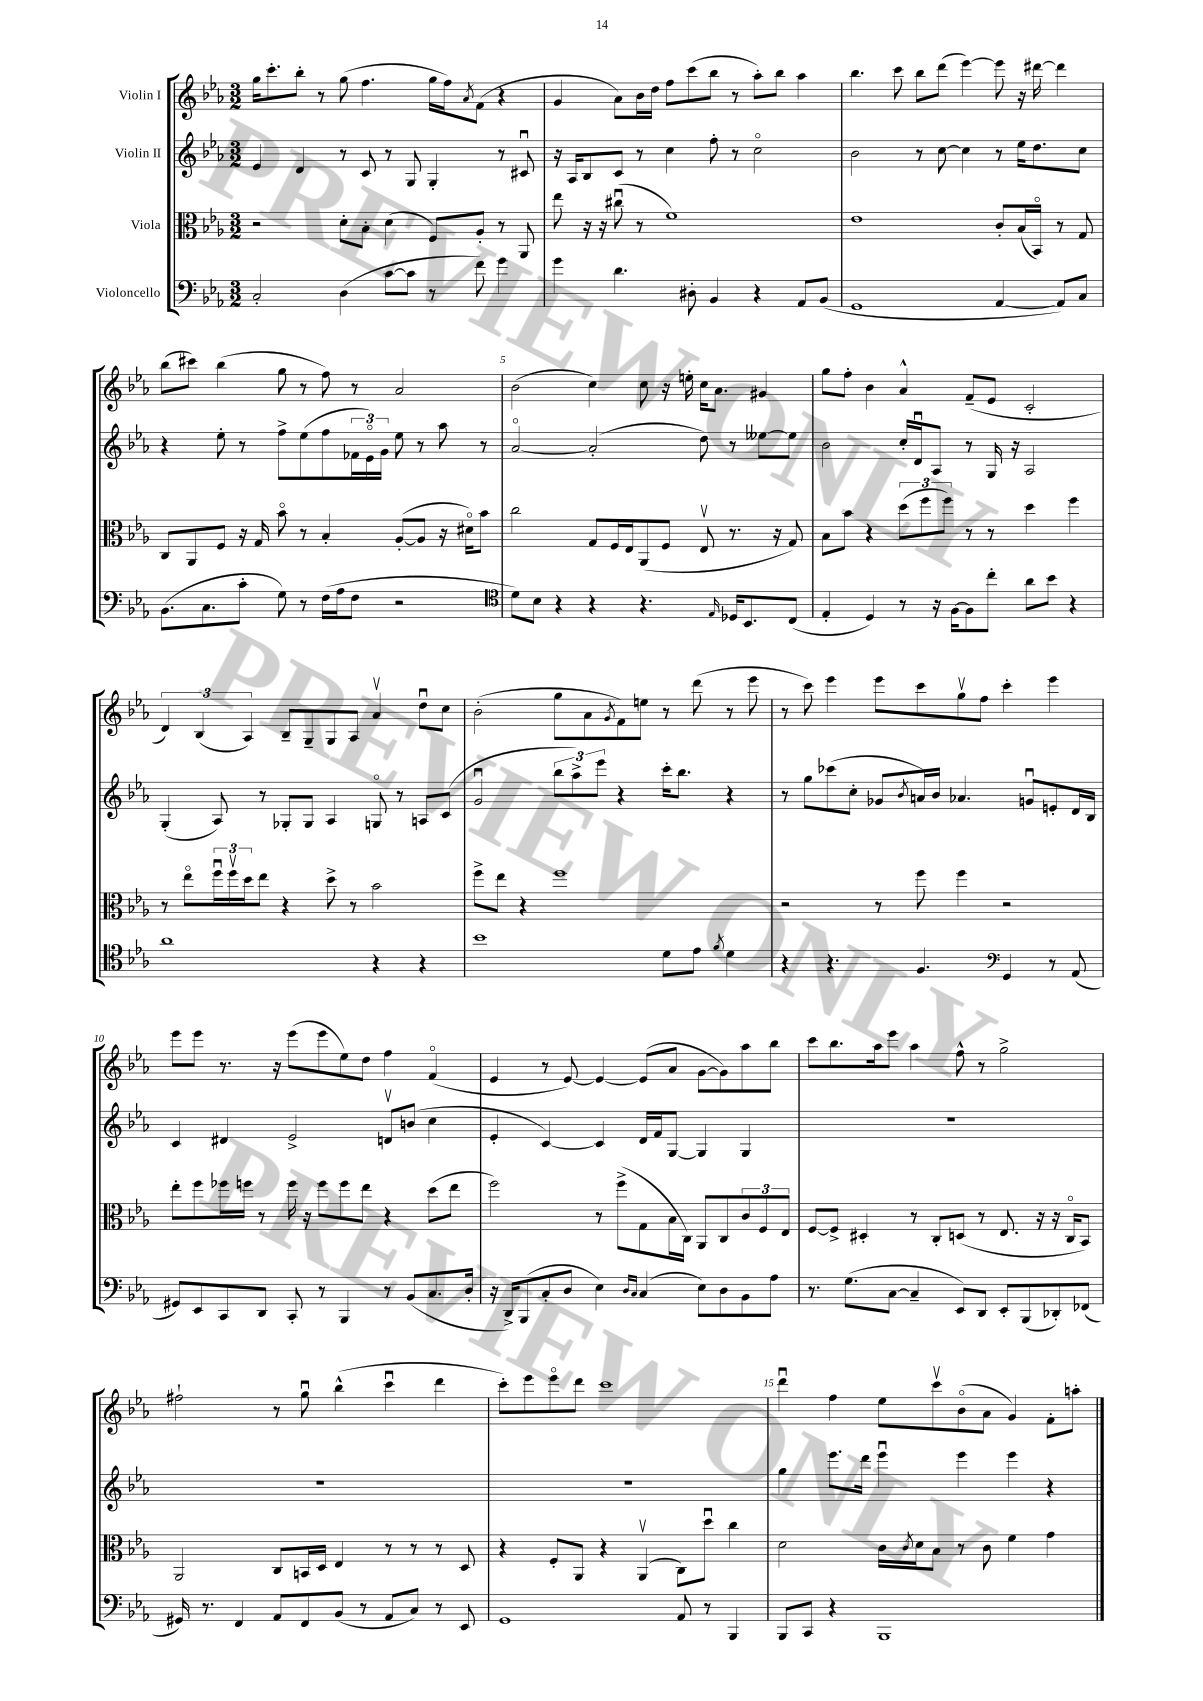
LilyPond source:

<<
\new StaffGroup <<
\new Staff = "s0" \with { instrumentName = "Violin I" } {
    \clef treble \key ees \major \numericTimeSignature \time 3/2
    g''16 c'''8.-. bes''8-. r8 g''8( f''4. g''16 f''16) \acciaccatura { aes'8 } f'8( r4 |
    g'4 aes'8) bes'16 d''16 f''8 c'''8( bes''8 r8 aes''8-.) bes''8 aes''4 |
    bes''4. c'''8 bes''8 d'''8( ees'''4~) ees'''8 r16 dis'''16~ dis'''4 |
    bes''8( cis'''8) bes''4( g''8 r8 f''8) r8 aes'2 |
    bes'2( c''4) c''8 r16 e''16-. c''16 aes'8. gis'4 |
    g''8 f''8-. bes'4 aes'4-^ f'8--( ees'8 c'2-. |
    \tuplet 3/2 { d'4) bes4( aes4) } bes8-- g8-- g8 aes8 aes'4\upbow d''8\downbow c''8 |
    bes'2-.( g''8 aes'8 \acciaccatura { g'8 } f'8) e''8 r8 d'''8( r8 ees'''8 |
    r8 c'''8) ees'''4 ees'''8 c'''8 g''8\upbow f''8 c'''4-. ees'''4 |
    ees'''8 ees'''8 r8. r16 ees'''8( ees'''8 ees''8) d''8 f''4 f'4\flageolet( |
    ees'4 r8 ees'8~) ees'4~ ees'8( aes'8 g'8~ g'8) aes''8 bes''8 |
    c'''8 bes''8. aes''16 ees'''8 aes''4 f''8-^ r8 g''2-> |
    fis''2-! r8 g''8\downbow bes''4-^( c'''4\downbow d'''4 |
    c'''8-.) ees'''8 ees'''8\flageolet d'''8 c'''1 |
    d'''4\downbow f''4 ees''8 c'''8\upbow bes'8\flageolet( aes'8 g'4) f'8-. a''8-. \bar "|." |
}
\new Staff = "s1" \with { instrumentName = "Violin II" } {
    \clef treble \key ees \major \numericTimeSignature \time 3/2
    ees'4 d'4 r8 c'8 r8 g8 g4-. r8 cis'8\downbow |
    r16 aes16 bes8 c'8 r8 c''4 f''8-. r8 c''2\flageolet |
    bes'2 r8 c''8~ c''4 r8 ees''16 d''8. c''8 |
    r4 ees''8-. r8 f''8-> ees''8( f''8 \tuplet 3/2 { fes'16 ees'16\flageolet) g'16 } ees''8 r8 aes''8 r8 |
    aes'2~\flageolet aes'2-.( d''8) r8 eeses''8~ eeses''8 |
    bes'2 c''16-. d'16\downbow aes8 r8 g16 r16 aes2 |
    g4-.( aes8) r8 ges8-. ges8 aes4 g8\flageolet r8 a8 c'8( |
    g'2\downbow \tuplet 3/2 { bes''8 aes''8->) ees'''8 } r4 c'''16-. bes''8. r4 |
    r8 g''8 ces'''8( c''8-. ges'8 \acciaccatura { bes'8 } a'16) bes'16 aes'4. g'8\downbow e'8-. d'16 bes16 |
    c'4 dis'4 ees'2-> d'8\upbow b'8( c''4 |
    ees'4-. c'4~) c'4 d'16 f'16 g8~ g4 g4 |
    R1. |
    R1. |
    R1. |
    g''4 ees'''8. d'''16 ees'''4\downbow ees'''4 ees'''4 r4 \bar "|." |
}
\new Staff = "s2" \with { instrumentName = "Viola" } {
    \clef alto \key ees \major \numericTimeSignature \time 3/2
    r2 d'8-. bes8-. d'4( f8) aes8-. r8 aes,8 |
    ees''8 r16 r16 cis''8\downbow( r8 f'1) |
    ees'1 c'8-. bes16( bes,16\flageolet) r8 g8 |
    c8 aes,8 f8 r16 g16 bes'8\flageolet r8 bes4-. aes8~-.( aes8 r16 dis'16\flageolet) bes'8 |
    c''2 g8 f16 ees16 aes,8( f8 ees8\upbow r8. r16 g8) |
    bes8 bes'8 r4 \tuplet 3/2 { d''8( f''8 f''8) } r8 r8 d''4 f''4 |
    r8 ees''8\flageolet \tuplet 3/2 { f''16\downbow f''16\upbow d''16 } ees''8 r4 d''8-> r8 bes'2 |
    f''8-> ees''8 r4 f''1 |
    r2 r8 f''8 f''4 r2 |
    ees''8-. f''8 fes''16 f''16 r8 f''16 r16 f''8 f''8 ees''8 r4 d''8( ees''8 |
    f''2) r8 f''8->( g8 bes16 c16) aes,8 c8 \tuplet 3/2 { c'8 f8 ees8 } |
    f8~ f8-> dis4-. r8 c8-. d8( r8 ees8. r16 r16 c16\flageolet bes,8) |
    aes,2 c8 b,16 d16 ees4 r8 r8 r8 d8 |
    r4 f8-. aes,8 r4 aes,4\upbow( c8) d''8\downbow c''4 |
    d'2 c'16 \acciaccatura { c'8 } d'16 bes8 r8 c'8 f'4 g'4 \bar "|." |
}
\new Staff = "s3" \with { instrumentName = "Violoncello" } {
    \clef bass \key ees \major \numericTimeSignature \time 3/2
    c2-. d4( c'8~ c'8 r8 f'8) g'4 |
    g'4 d'4. dis8-. bes,4 r4 aes,8 bes,8( |
    g,1 aes,4~ aes,8) c8 |
    bes,8.( c8. c'8-. g8) r8 f16( aes16 f8 r2 |
    \clef tenor d'8) bes8 r4 r4 r4. \grace { ees16 } des16 bes,8. c8( |
    ees4-. d4) r8 r16 f16~ f8 c''8-. aes'8 bes'8 r4 |
    aes'1 r4 r4 |
    bes'1 d'8 ees'8 \acciaccatura { f'8 } d'4 |
    r4 r4. f4. \clef bass g,4 r8 aes,8( |
    gis,8) ees,8 c,8 d,8 c,8-. r8 bes,,4 r8 bes,8( c8. d16-. |
    r16 d,16->) bes,,8( c8-. d8 ees4) \grace { d16 c16 } c4( ees8) d8 bes,8 aes8 |
    r8. g8.( c8~ c4-- ees,8) d,8 ees,8-. bes,,8( des,8-.) fes,8( |
    gis,16) r8. f,4 aes,8 f,8 bes,8( r8 aes,8 c8) r8 ees,8 |
    g,1 aes,8 r8 bes,,4 |
    bes,,8 c,8 r4 bes,,1 \bar "|." |
}
>>
>>
\layout { \context { \Score \override BarNumber.break-visibility = ##(#f #t #t) barNumberVisibility = #(every-nth-bar-number-visible 5) } }
